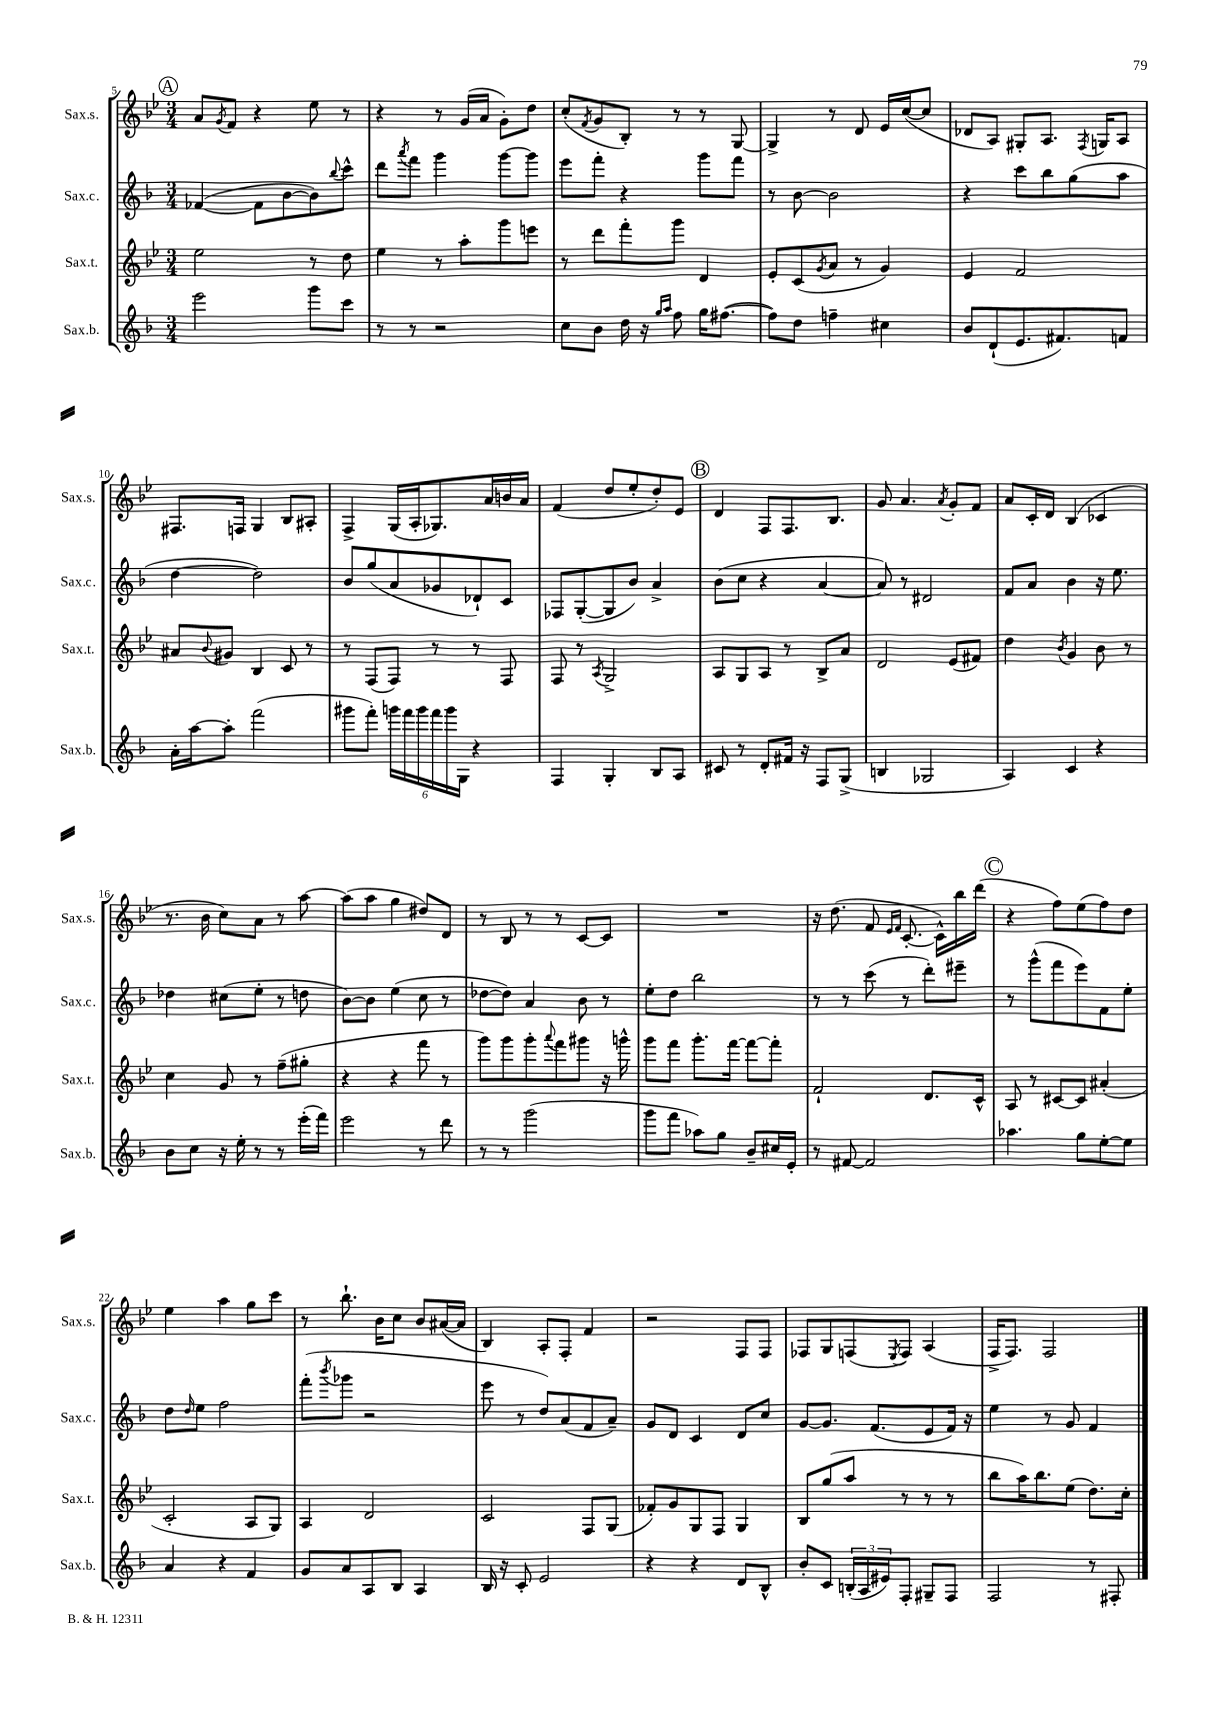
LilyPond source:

<<
\new StaffGroup <<
\new Staff = "s0" \with { instrumentName = "Sax.s." shortInstrumentName = "Sax.s." } {
    \clef treble \key bes \major \numericTimeSignature \time 3/4
    \mark \markup { \circle "A" } a'8 \acciaccatura { g'8 } f'8 r4 ees''8 r8 |
    r4 r8 g'16( a'16 g'8-.) d''8 |
    c''8-.( \acciaccatura { f'8 } g'8 bes8-.) r8 r8 g8~ |
    g4-> r8 d'8 ees'16 c''16~( c''8 |
    des'8 a8) gis8-. a8. \acciaccatura { f8 } g16 a8 |
    fis8. f16 g4 bes8 ais8-. |
    f4-> g16( a16-. ges8.) a'16 b'16 a'16 |
    f'4( d''8 ees''8-. d''8-.) ees'8 |
    \mark \markup { \circle "B" } d'4 f8 f8. bes8. |
    g'8 a'4. \acciaccatura { a'8 } g'8-. f'8 |
    a'8 c'16-. d'16 bes4( ces'4 |
    r8. bes'16 c''8) a'8 r8 a''8~ |
    a''8( a''8 g''4 dis''8) d'8 |
    r8 bes8 r8 r8 c'8~ c'8 |
    R2. |
    r16 d''8.( f'8 \grace { ees'16 f'16 } c'8.~-. c'16-^) bes''16 d'''16( |
    \mark \markup { \circle "C" } r4 f''8) ees''8( f''8) d''8 |
    ees''4 a''4 g''8 c'''8 |
    r8 bes''8.-! bes'16 c''8 bes'8 ais'16~( ais'16 |
    bes4) a8-. f8-. f'4 |
    r2 f8 f8 |
    fes8 g8 f8( \acciaccatura { ees8 } f8) a4( |
    f16-> f8.) f2 \bar "|." |
}
\new Staff = "s1" \with { instrumentName = "Sax.c." shortInstrumentName = "Sax.c." } {
    \clef treble \key f \major \numericTimeSignature \time 3/4
    \mark \markup { \circle "A" } fes'4~( fes'8 bes'8~ bes'8) \appoggiatura { bes''8 } c'''8-^ |
    d'''8 \acciaccatura { a'''8 } f'''8 g'''4 g'''8~ g'''8 |
    e'''8 f'''8-. r4 g'''8 f'''8 |
    r8 bes'8~ bes'2 |
    r4 c'''8 bes''8 g''8( a''8 |
    d''4~ d''2) |
    bes'8 g''8( a'8 ges'8 des'8-!) c'8 |
    fes8 g8~-.( g8 bes'8) a'4-> |
    \mark \markup { \circle "B" } bes'8( c''8 r4 a'4~ |
    a'8) r8 dis'2 |
    f'8 a'8 bes'4 r16 e''8. |
    des''4 cis''8( e''8-. r8 d''8 |
    bes'8~) bes'8 e''4( c''8 r8 |
    des''8~ des''8) a'4 bes'8 r8 |
    e''8-. d''8 bes''2 |
    r8 r8 c'''8( r8 d'''8-.) eis'''8-- |
    \mark \markup { \circle "C" } r8 g'''8-^( f'''8 e'''8) f'8 e''8-. |
    d''8 \grace { d''16 } e''8 f''2 |
    f'''8-.( \acciaccatura { bes'''8 } ges'''8 r2 |
    e'''8 r8 d''8) a'8( f'8 a'8--) |
    g'8 d'8 c'4 d'8 c''8 |
    g'8~ g'8. f'8.( e'8 f'16) r16 |
    e''4 r8 g'8 f'4 \bar "|." |
}
\new Staff = "s2" \with { instrumentName = "Sax.t." shortInstrumentName = "Sax.t." } {
    \clef treble \key bes \major \numericTimeSignature \time 3/4
    \mark \markup { \circle "A" } ees''2 r8 d''8 |
    ees''4 r8 a''8-. g'''8 e'''8 |
    r8 d'''8 f'''8-. g'''8 d'4 |
    ees'8-. c'8( \acciaccatura { g'8 } a'8 r8 g'4) |
    ees'4 f'2 |
    ais'8 \appoggiatura { bes'8 } gis'8 bes4 c'8 r8 |
    r8 f8( f8) r8 r8 f8 |
    f8 r8 \acciaccatura { a8 } g2-> |
    \mark \markup { \circle "B" } a8 g8 a8 r8 bes8-> a'8 |
    d'2 ees'8( fis'8) |
    d''4 \acciaccatura { bes'8 } g'4 bes'8 r8 |
    c''4 g'8 r8 f''8--( gis''8-. |
    r4 r4 f'''8 r8 |
    g'''8) g'''8 g'''8-. \appoggiatura { a'''8 } f'''8 gis'''8 r16 g'''16-^ |
    g'''8 f'''8 g'''8.-. f'''16~ f'''8~ f'''8-. |
    f'2-! d'8. c'16-^ |
    \mark \markup { \circle "C" } a8 r8 cis'8~ cis'8 ais'4-.( |
    c'2-. a8 g8) |
    a4 d'2 |
    c'2 f8 g8( |
    fes'8-.) g'8 g8 f8 g4 |
    bes8 g''8( a''8 r8 r8 r8 |
    bes''8 a''16) bes''8. ees''8( d''8.) c''16-. \bar "|." |
}
\new Staff = "s3" \with { instrumentName = "Sax.b." shortInstrumentName = "Sax.b." } {
    \clef treble \key f \major \numericTimeSignature \time 3/4
    \mark \markup { \circle "A" } e'''2 g'''8 c'''8 |
    r8 r8 r2 |
    c''8 bes'8 d''16 r16 \grace { g''16 a''16 } f''8 g''16 fis''8.~( |
    fis''8) d''8 f''4-- cis''4 |
    bes'8 d'8-!( e'8. fis'8.) f'8 |
    a'16-. a''16~ a''8-. f'''2( |
    gis'''8 f'''8-.) \tuplet 6/4 { g'''16 f'''16 g'''16 f'''16 g'''16 g16 } r4 |
    f4 g4-. bes8 a8 |
    \mark \markup { \circle "B" } cis'8 r8 d'8-. fis'16 r16 f8 g8->( |
    b4 ges2 |
    a4) c'4 r4 |
    bes'8 c''8 r16 e''16-. r8 r8 e'''16-.( f'''16) |
    e'''2 r8 d'''8 |
    r8 r8 g'''2( |
    g'''8 f'''8 aes''8) g''8 bes'8-- cis''16 e'16-. |
    r8 fis'8~ fis'2 |
    \mark \markup { \circle "C" } aes''4. g''8 e''8~-. e''8 |
    a'4 r4 f'4 |
    g'8 a'8 a8 bes8 a4 |
    bes16 r16 c'8-. e'2 |
    r4 r4 d'8 bes8-^ |
    bes'8-. c'8 \tuplet 3/2 { b16-.( a16 eis'16) } f8-. gis8-- f8 |
    f2 r8 fis8-. \bar "|." |
}
>>
>>
\layout { \context { \Score currentBarNumber = #5 } }
